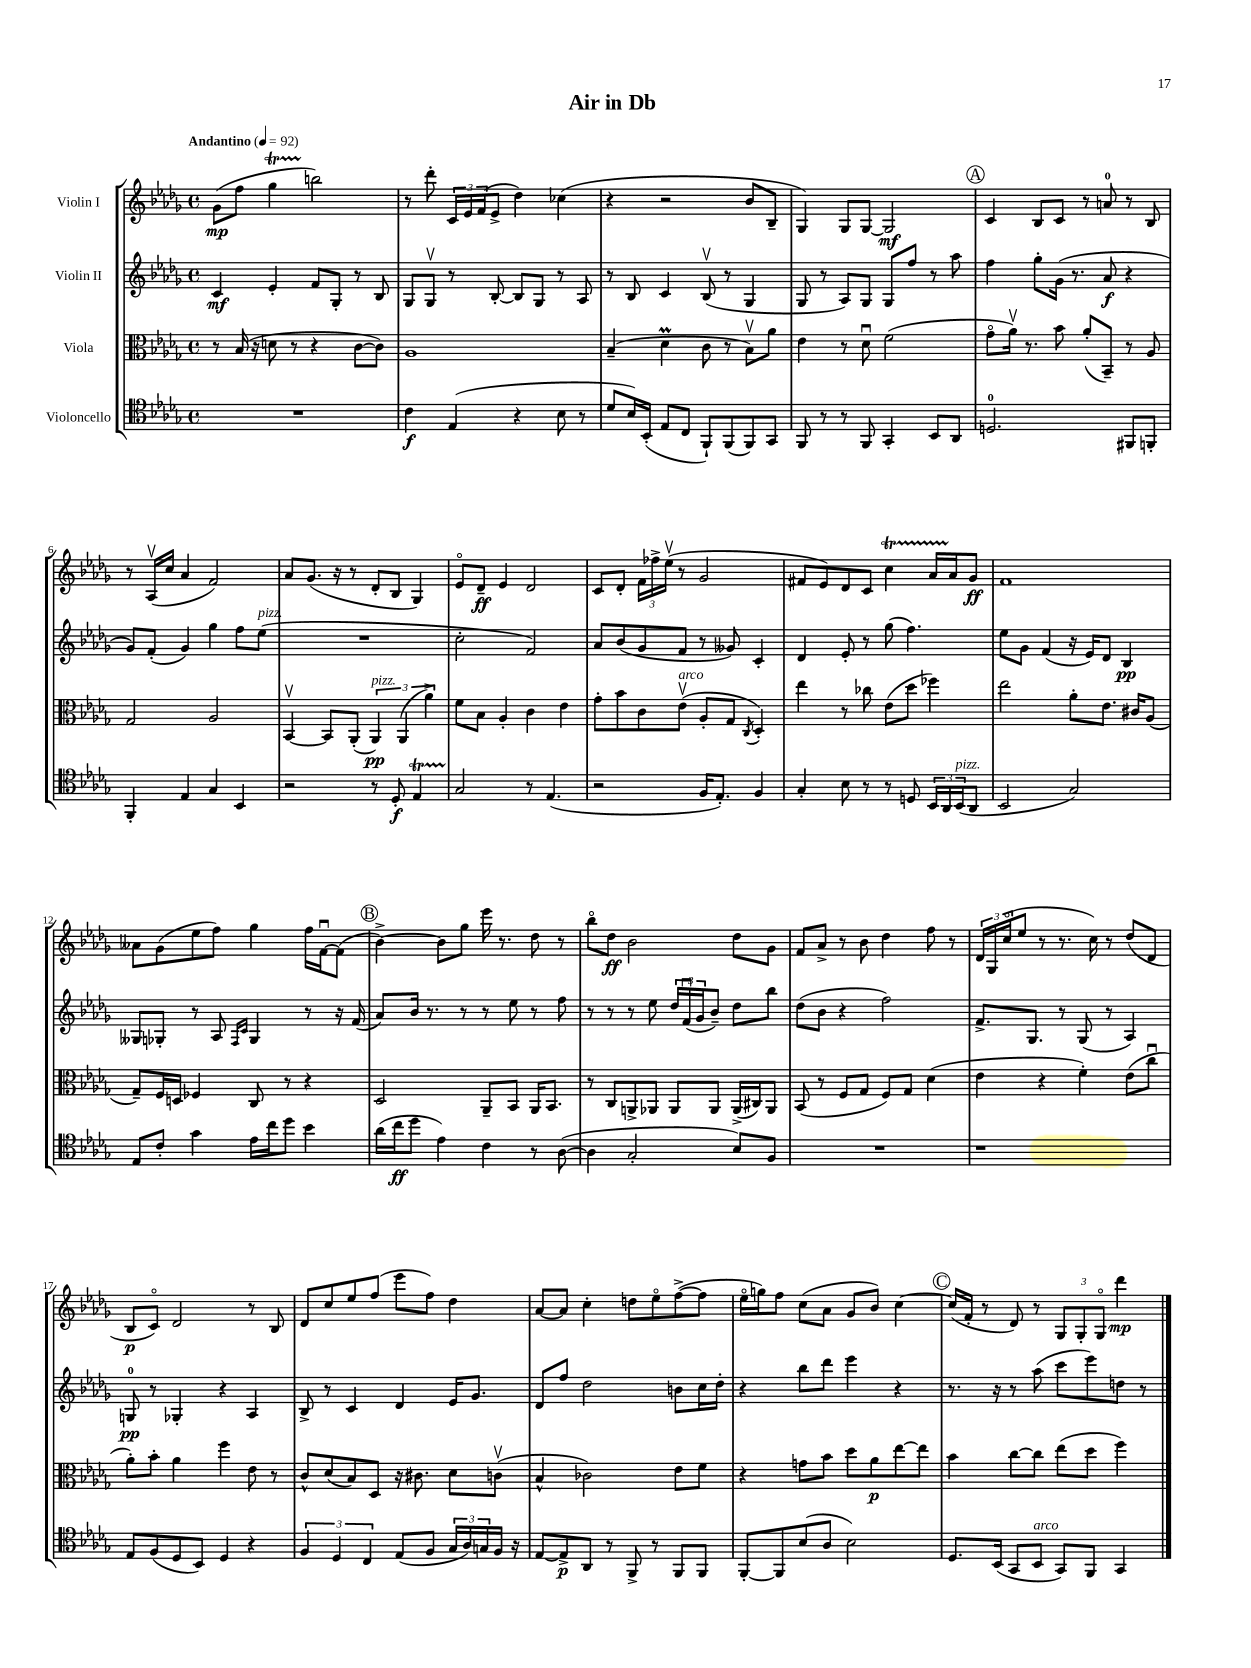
\header { title = "Air in Db" }
<<
\new StaffGroup <<
\new Staff = "s0" \with { instrumentName = "Violin I" } {
    \clef treble \key des \major \defaultTimeSignature \time 4/4 \tempo "Andantino" 4 = 92
    ges'8\mp( f''8 ges''4\startTrillSpan b''2\stopTrillSpan) |
    r8 des'''8-. \tuplet 3/2 { c'16 ees'16 f'16( } ees'8-> des''4) ces''4( |
    r4 r2 bes'8 bes8-- |
    ges4) ges8 ges8~ ges2\mf |
    \mark \markup { \circle "A" } c'4 bes8 c'8 r8 a'8-0 r8 bes8 |
    r8 aes16\upbow( c''16 aes'4 f'2) |
    aes'8 ges'8.( r16 r8 des'8-. bes8 ges4) |
    ees'8\flageolet des'8--\ff ees'4 des'2 |
    c'8 des'8-. \tuplet 3/2 { f'16 fes''16-> ees''16\upbow( } r8 ges'2 |
    fis'8 ees'8) des'8 c'8 c''4\startTrillSpan aes'16 aes'16\stopTrillSpan ges'8\ff |
    f'1 |
    aeses'8 ges'8( ees''8 f''8) ges''4 f''16 f'16~\downbow f'8( |
    \mark \markup { \circle "B" } bes'4~->) bes'8 ges''8 ees'''16 r8. des''8 r8 |
    bes''8\flageolet des''8\ff bes'2 des''8 ges'8 |
    f'8 aes'8-> r8 bes'8 des''4 f''8 r8 |
    \tuplet 3/2 { des'16 ges16 c''16\flageolet( } ees''8 r8 r8. c''16) r8 des''8( des'8 |
    bes8\p c'8\flageolet) des'2 r8 bes8 |
    des'8 c''8 ees''8 f''8( ees'''8 f''8) des''4 |
    aes'8~ aes'8 c''4-. d''8 ees''8\flageolet f''8~->( f''8 |
    ees''16\flageolet g''16) f''8 c''8( aes'8 ges'8 bes'8) c''4~ |
    \mark \markup { \circle "C" } c''16( f'16-. r8 des'8) r8 \tuplet 3/2 { ges8 ges8-. ges8\flageolet } des'''4\mp \bar "|." |
}
\new Staff = "s1" \with { instrumentName = "Violin II" } {
    \clef treble \key des \major \defaultTimeSignature \time 4/4
    c'4\mf ees'4-. f'8 ges8-. r8 bes8 |
    ges8 ges8\upbow r8 bes8~-. bes8 ges8 r8 aes8 |
    r8 bes8 c'4 bes8\upbow( r8 ges4 |
    ges8 r8 aes8) ges8 ges8 f''8 r8 aes''8 |
    \mark \markup { \circle "A" } f''4 ges''8-. ges'16( r8. aes'8\f r4 |
    ges'8) f'8-.( ges'4) ges''4 f''8 ees''8^\markup { \italic "pizz." }( |
    R1 |
    c''2-. f'2) |
    aes'8 bes'8( ges'8 f'8 r8 geses'8) c'4-. |
    des'4 ees'8-. r8 ges''8( f''4.) |
    ees''8 ges'8 f'4( r16 ees'16) des'8 bes4\pp |
    geses8 ges8-. r8 aes8 \grace { f16 c'16 } ges4 r8 r16 f'16( |
    \mark \markup { \circle "B" } aes'8) bes'16 r8. r8 r8 ees''8 r8 f''8 |
    r8 r8 r8 ees''8 \tuplet 3/2 { des''16 f'16\downbow( ges'16 } bes'8--) des''8 bes''8 |
    des''8( bes'8 r4 f''2) |
    f'8.-> ges8. r8 ges8( r8 aes4) |
    g8-0\pp r8 ges4-. r4 aes4 |
    bes8-> r8 c'4 des'4 ees'16 ges'8. |
    des'8 f''8 des''2 b'8 c''16 des''16-. |
    r4 bes''8 des'''8 ees'''4 r4 |
    \mark \markup { \circle "C" } r8. r16 r8 aes''8( c'''8 ees'''8) d''8 r8 \bar "|." |
}
\new Staff = "s2" \with { instrumentName = "Viola" } {
    \clef alto \key des \major \defaultTimeSignature \time 4/4
    r8 bes16( r16 d'8 r8 r4 c'8~ c'8) |
    aes1 |
    bes4--( des'4\prall c'8 r8 bes8\upbow) aes'8 |
    ees'4 r8 des'8\downbow f'2( |
    \mark \markup { \circle "A" } ges'8\flageolet aes'16\upbow) r8. bes'8 aes'8-.( bes,8--) r8 aes8 |
    ges2 aes2 |
    bes,4~\upbow bes,8 aes,8-.( \tuplet 3/2 { aes,4\pp^\markup { \italic "pizz." }) aes,4( aes'4->) } |
    f'8 bes8 aes4-. c'4 ees'4 |
    ges'8-. bes'8 c'8 ees'8\upbow^\markup { \italic "arco" }( aes8-. ges8 \acciaccatura { c8 } des4-.) |
    ees''4 r8 ces''8 ees'8( des''8 fes''4) |
    ees''2 aes'8-. ees'8. cis'16 aes8( |
    ges8--) f16 d16 fes4 c8 r8 r4 |
    \mark \markup { \circle "B" } des2 aes,8-- bes,8 aes,16 bes,8. |
    r8 c8 a,8-> aes,8 aes,8 aes,8 aes,16->( cis16) aes,8 |
    bes,8( r8 f8 ges8 f8) ges8 des'4( |
    ees'4 r4 f'4-.) ees'8( c''8\downbow |
    aes'8-.) bes'8-. aes'4 f''4 ees'8 r8 |
    c'8-^ des'8( bes8) des8 r16 cis'8. des'8 c'8\upbow( |
    bes4-^ ces'2) ees'8 f'8 |
    r4 g'8 bes'8 des''8 aes'8\p ees''8~ ees''8 |
    \mark \markup { \circle "C" } bes'4 c''8~ c''8 ees''8( des''8 f''4) \bar "|." |
}
\new Staff = "s3" \with { instrumentName = "Violoncello" } {
    \clef tenor \key des \major \defaultTimeSignature \time 4/4
    R1 |
    c'4\f ees4( r4 bes8 r8 |
    des'8 bes16) bes,16-.( ees8 c8 f,8-!) f,8( f,8) ges,8 |
    f,8 r8 r8 f,8 ges,4-. bes,8 aes,8 |
    \mark \markup { \circle "A" } d2.-0 fis,8 f,8-. |
    f,4-. ees4 ges4 bes,4 |
    r2 r8 des8-.\f ees4\startTrillSpan |
    ges2\stopTrillSpan r8 ees4.( |
    r2 f16 ees8.-.) f4 |
    ges4-. bes8 r8 r8 d8 \tuplet 3/2 { bes,16 aes,16 bes,16^\markup { \italic "pizz." }( } aes,8 |
    bes,2 ges2) |
    ees8 c'8-. ges'4 ees'16 c''16 des''8 bes'4 |
    \mark \markup { \circle "B" } aes'16( c''16\ff des''8 ees'4) c'4 r8 aes8~( |
    aes4 ges2-. bes8) f8 |
    R1 |
    r1 |
    ees8 f8( des8 bes,8) des4 r4 |
    \tuplet 3/2 { f4 des4 c4 } ees8( f8 \tuplet 3/2 { ges16 aes16) g16 } f16 r16 |
    ees8~ ees8->\p aes,8 r8 f,8-> r8 f,8 f,8 |
    f,8~-. f,8 bes8( aes8 bes2) |
    \mark \markup { \circle "C" } des8. bes,16( ges,8 bes,8^\markup { \italic "arco" } ges,8) f,8 ges,4 \bar "|." |
}
>>
>>
